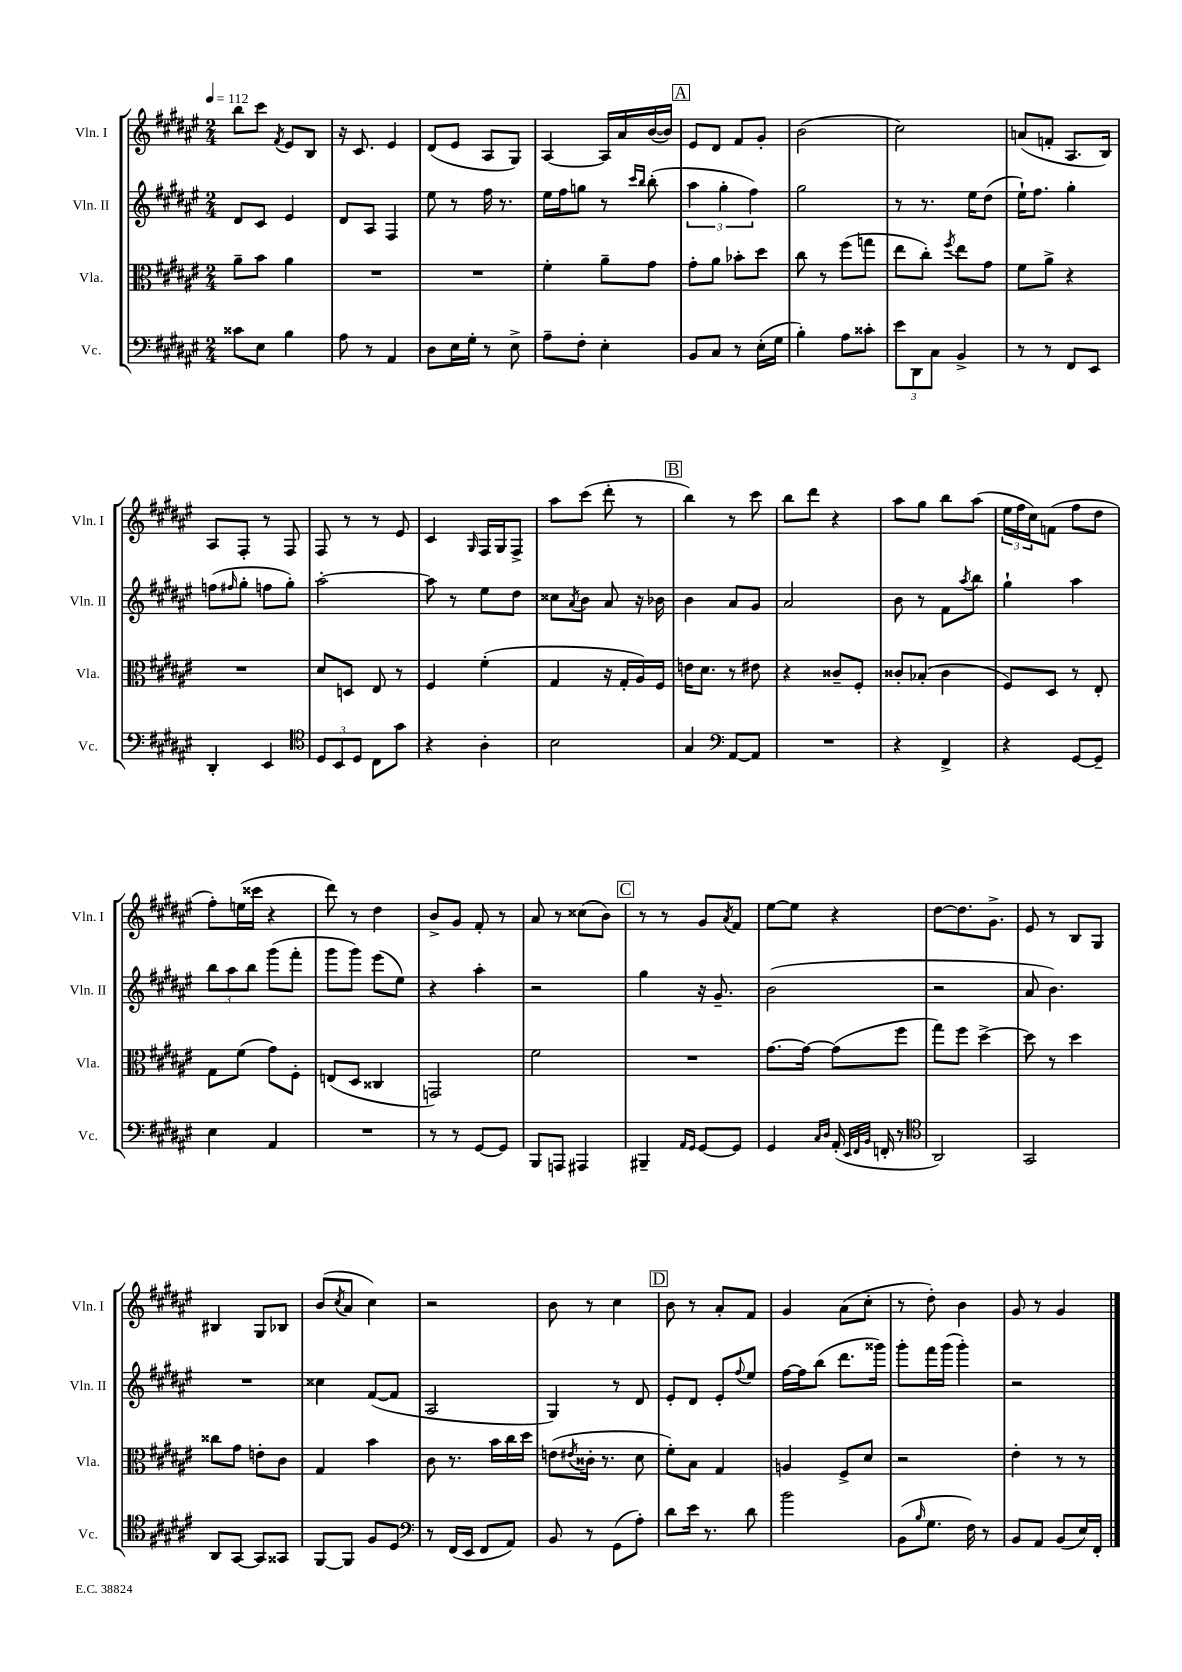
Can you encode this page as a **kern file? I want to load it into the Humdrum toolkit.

**kern	**kern	**kern	**kern
*part4	*part3	*part2	*part1
*staff4	*staff3	*staff2	*staff1
*I"Vc.	*I"Vla.	*I"Vln. II	*I"Vln. I
*I'Vc.	*I'Vla.	*I'Vln. II	*I'Vln. I
*clefF4	*clefC3	*clefG2	*clefG2
*k[f#c#g#d#a#e#]	*k[f#c#g#d#a#e#]	*k[f#c#g#d#a#e#]	*k[f#c#g#d#a#e#]
*M2/4	*M2/4	*M2/4	*M2/4
*MM112	*MM112	*MM112	*MM112
=1	=1	=1	=1
8c##X\L	8a#~\L	8d#/L	8bb\L
8E#\J	8b\J	8c#/J	8ccc#\J
.	.	.	8qf#/
4B\	4a#\	4e#/	8e#/L
.	.	.	8B/J
=2	=2	=2	=2
8A#\	2r	8d#/L	16r
.	.	.	8.c#/
8r	.	8A#/J	.
4AA#/	.	4F#/	4e#/
=3	=3	=3	=3
8D#\L	2r	8ee#\	(8d#/L
16E#\L	.	8r	8e#/J
16G#'\JJ	.	.	.
8r	.	16ff#\	8A#/L
.	.	8.r	.
8E#^\	.	.	8G#/J)
=4	=4	=4	=4
8A#~\L	4f#'\	16ee#\LL	[4A#/
.	.	16ff#\J	.
8F#'\J	.	8ggn\J	.
4E#'\	8a#~\L	8r	16A#/LL]
.	.	.	16a#/
.	.	16qqccc#/LL	.
.	.	16qqbb/JJ	.
.	8g#\J	(8bb'\	([16b/
.	.	.	16b/JJ])
!!LO:REH:place=s1:t=A
=5	=5	=5	=5
8BB/L	8g#'\L	6aa#\	8e#/L
8C#/J	8a#\J	.	8d#/J
.	.	6gg#'\	.
8r	8b-X'\L	.	8f#/L
.	.	6ff#\)	.
(16E#'\LL	8dd#\J	.	8g#'/J
16G#\JJ	.	.	.
=6	=6	=6	=6
4B'\)	8cc#\	2gg#\	(2b\
.	8r	.	.
8A#\L	(8ff#\L	.	.
8c##X'\J	8ggn\J	.	.
=7	=7	=7	=7
12e#\L	8ee#\L	8r	2cc#\)
12DD#\	.	.	.
.	8cc#'\J)	8.r	.
12C#\J	.	.	.
.	8qff#/	.	.
4BB^/	8ee#\L	.	.
.	.	16ee#\KL	.
.	8g#\J	(8dd#\J	.
=8	=8	=8	=8
8r	8f#\L	16ee#`\KL)	(8an/L
.	.	8.ff#\J	.
8r	8a#^\J	.	8fn'/J
8FF#/L	4r	4gg#'\	8.A#/L
8EE#/J	.	.	.
.	.	.	16B/Jk)
!!LO:LB:g=z
=9	=9	=9	=9
4DD#'/	2r	(8ffn\L	8A#/L
.	.	16qqff#X/	.
.	.	8gg#'\J	8F#'/J
4EE#/	.	8ffn\L	8r
.	.	8gg#'\J)	8F#/
=10	=10	=10	=10
*clefC4	*	*	*
12D#/L	8d#/L	[2aa#'\	8F#/
12BB/	.	.	.
.	8Dn/J	.	8r
12D#/J	.	.	.
8C#\L	8E#/	.	8r
8g#\J	8r	.	8e#/
=11	=11	=11	=11
4r	4F#/	8aa#\]	4c#/
.	.	8r	.
.	.	.	16qqG#/
4A#'\	(4f#'\	8ee#\L	16F#/LL
.	.	.	16G#/J
.	.	8dd#\J	8F#^/J
=12	=12	=12	=12
2B\	4G#/	8cc##X\L	8aa#\L
.	.	8qa#/	.
.	.	8b\J	(8ccc#\J
.	16r	8a#/	8ddd#'\
.	16G#'/LL	.	.
.	16A#/)	16r	8r
.	16F#/JJ	16b-X\	.
!!LO:REH:place=s1:t=B
=13	=13	=13	=13
4G#/	16en\KL	4b\	4bb\)
.	8.d#\J	.	.
*clefF4	*	*	*
[8AA#/L	8r	8a#/L	8r
8AA#/J]	8e#X\	8g#/J	8ccc#\
=14	=14	=14	=14
2r	4r	2a#/	8bb\L
.	.	.	8ddd#\J
.	8c##X~/L	.	4r
.	8F#'/J	.	.
=15	=15	=15	=15
4r	8c##X'/L	8b\	8aa#\L
.	(8B-X'/J	8r	8gg#\J
4FF#^/	4c##\	8f#\L	8bb\L
.	.	8qaa#/	.
.	.	8bb\J	(8aa#\J
=16	=16	=16	=16
4r	8F#/L)	4gg#`\	24ee#\LL
.	.	.	24ff#\
.	.	.	24cc#\J)
.	8D#/J	.	(8fn\J
[8GG#/L	8r	4aa#\	8ff#\L
8GG#~/J]	8E#'/	.	8dd#\J
!!LO:LB:g=z
=17	=17	=17	=17
4E#\	8G#\L	12bb\L	8ff#'\L)
.	.	12aa#\	.
.	(8f#\J	.	(16een\L
.	.	12bb\J	.
.	.	.	16ccc##X\JJ
4AA#/	8g#\L)	(8ggg#\L	4r
.	8F#'\J	8fff#'\J	.
=18	=18	=18	=18
2r	(8En/L	8ggg#\L	8ddd#\)
.	8D#/J	8ggg#\J)	8r
.	4C##X/	(8eee#\L	4dd#\
.	.	8ee#\J)	.
=19	=19	=19	=19
8r	2GGn/)	4r	8b^/L
8r	.	.	8g#/J
[8GG#/L	.	4aa#'\	8f#'/
8GG#/J]	.	.	8r
=20	=20	=20	=20
8BBB/L	2f#\	2r	8a#/
8AAAn/J	.	.	8r
4AAA#X/	.	.	(8cc##X\L
.	.	.	8b\J)
!!LO:REH:place=s1:t=C
=21	=21	=21	=21
4BBB#X~/	2r	4gg#\	8r
.	.	.	8r
16qqAA#/LL	.	.	.
16qqGG#/JJ	.	.	.
[8GG#/L	.	16r	8g#/L
.	.	8.g#~/	.
.	.	.	8qa#/
8GG#/J]	.	.	8f#/J
=22	=22	=22	=22
4GG#/	[8.g#\L	(2b\	[8ee#\L
.	.	.	8ee#\J]
.	16g#\Jk_	.	.
16qqC#/LL	.	.	.
16qqD#/JJ	.	.	.
(16AA#'/	(8g#\L]	.	4r
32qqEE#/LLL	.	.	.
32qqFF#/	.	.	.
32qqBB/JJJ	.	.	.
16FFn'/	.	.	.
8r	8ff#\J	.	.
=23	=23	=23	=23
*clefC4	*	*	*
2AA#/)	8gg#\L)	2r	[8dd#\L
.	8ff#\J	.	8.dd#\]
.	[4dd#^\	.	.
.	.	.	8.g#^\J
=24	=24	=24	=24
2GG#/	8dd#\]	8a#/	8e#/
.	8r	4.b\)	8r
.	4dd#\	.	8B/L
.	.	.	8G#/J
!!LO:LB:g=z
=25	=25	=25	=25
8AA#/L	8cc##X\L	2r	4B#X/
[8GG#/J	8g#\J	.	.
8GG#/L]	8en'\L	.	8G#/L
8GG##X/J	8c#\J	.	8B-X/J
=26	=26	=26	=26
[8FF#/L	4G#/	4cc##X\	(8b/L
.	.	.	8qcc#/
8FF#/J]	.	.	8a#/J
8F#/L	4b\	([8f#/L	4cc#\)
8D#/J	.	8f#/J]	.
=27	=27	=27	=27
*clefF4	*	*	*
8r	8c#\	2A#/	2r
(16FF#/LL	8.r	.	.
16EE#/JJ	.	.	.
8FF#/L	.	.	.
.	16b\LL	.	.
8AA#/J)	16cc#\	.	.
.	16dd#\JJ	.	.
=28	=28	=28	=28
8BB/	(8en\L	4G#/)	8b\
.	8qe#X/	.	.
8r	16c##X'\Jk	.	8r
.	8.r	.	.
(8GG#\L	.	8r	4cc#\
8A#'\J)	8d#\	8d#/	.
!!LO:REH:place=s1:t=D
=29	=29	=29	=29
8d#\L	8f#'\L)	8e#'/L	8b\
16e#\Jk	8B\J	8d#/J	8r
8.r	.	.	.
.	4G#/	8e#'/L	8a#'/L
.	.	8qqff#/	.
8d#\	.	8ee#/J	8f#/J
=30	=30	=30	=30
2b\	4An/	[16ff#\LL	4g#/
.	.	16ff#\J]	.
.	.	(8bb\J	.
.	8F#^/L	8.ddd#\L	(8a#\L
.	8d#/J	.	8cc#'\J
.	.	16ggg##X\Jk)	.
=31	=31	=31	=31
(8BB\L	2r	8ggg#'\L	8r
16qqB/	.	.	.
8.G#\J	.	16fff#\L	8dd#'\)
.	.	(16ggg#\JJ	.
.	.	4ggg#'\)	4b\
16F#\)	.	.	.
8r	.	.	.
=32	=32	=32	=32
8BB/L	4e#'\	2r	8g#/
8AA#/J	.	.	8r
(8BB/L	8r	.	4g#/
16E#/L)	8r	.	.
16FF#'/JJ	.	.	.
==	==	==	==
*-	*-	*-	*-
